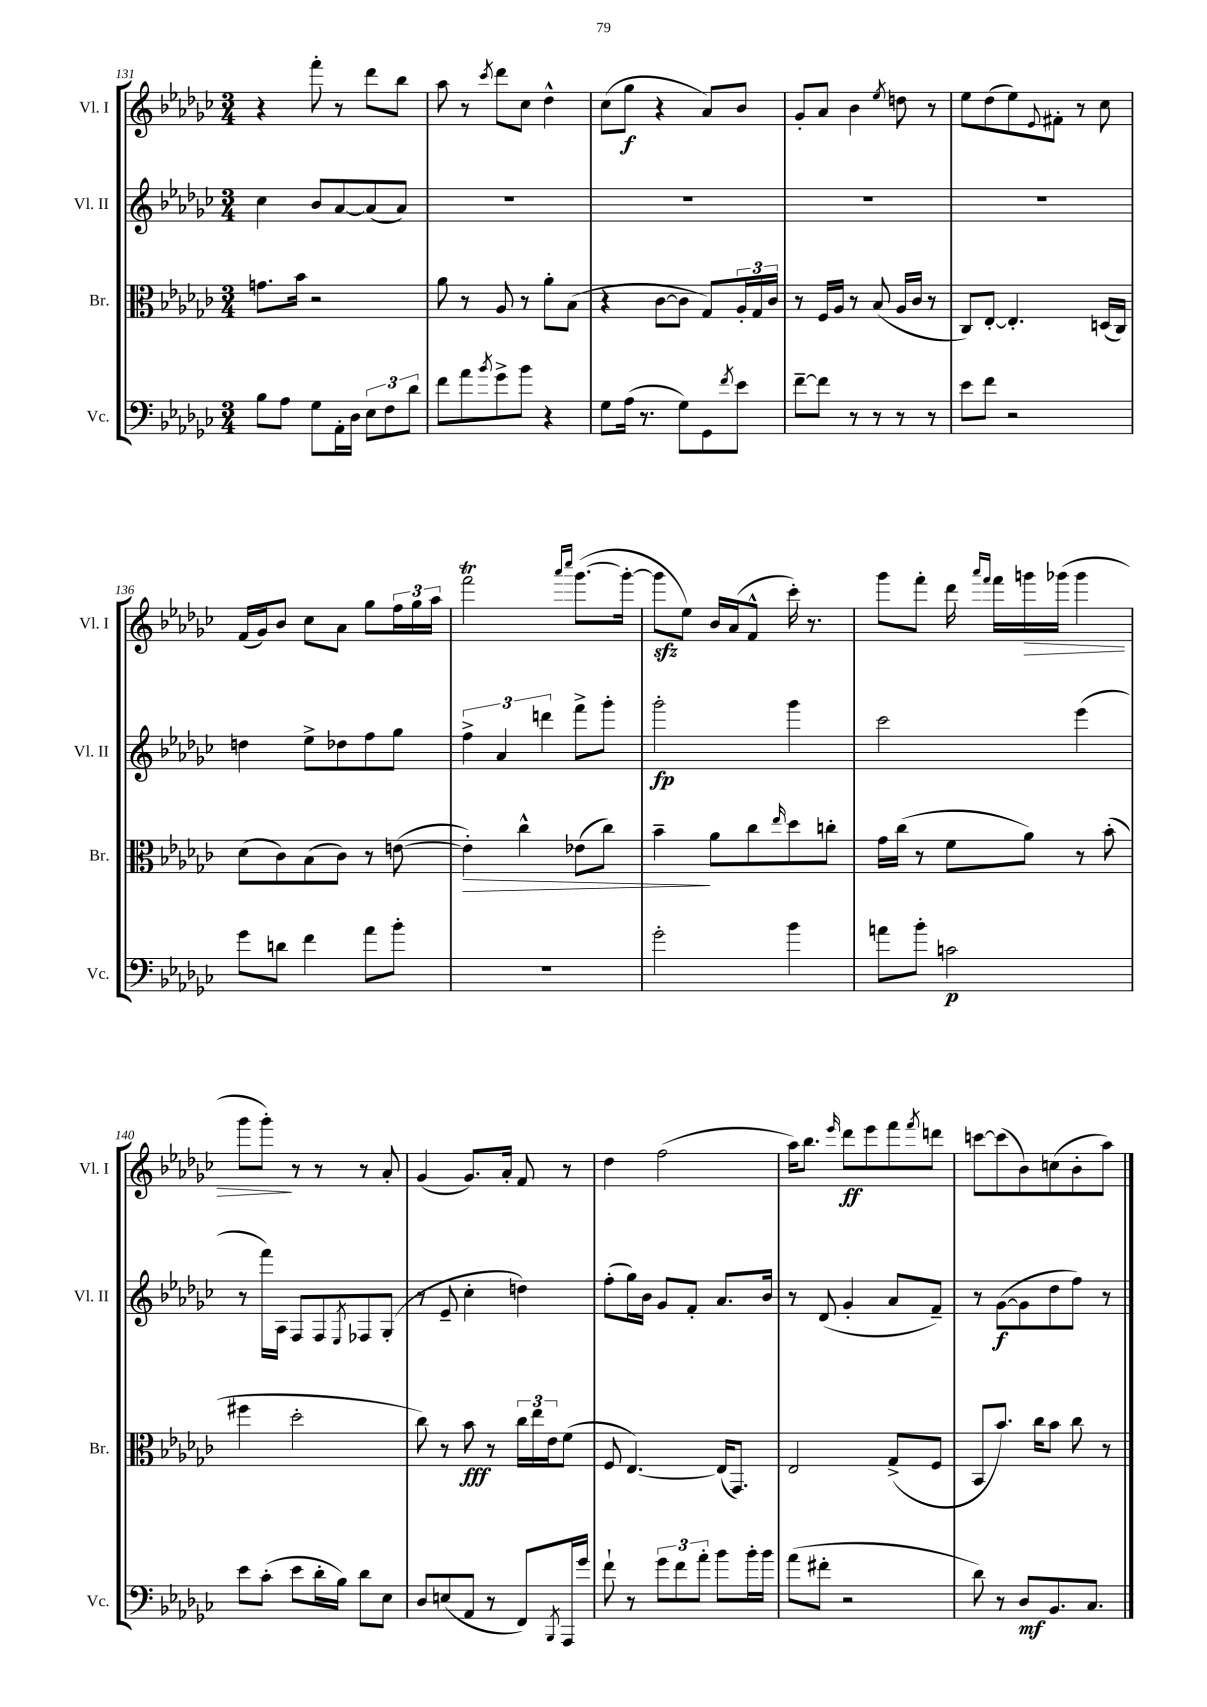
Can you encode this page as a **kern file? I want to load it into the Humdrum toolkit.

**kern	**dynam	**kern	**dynam	**kern	**dynam	**kern	**dynam
*part4	*part4	*part3	*part3	*part2	*part2	*part1	*part1
*staff4	*staff4	*staff3	*staff3	*staff2	*staff2	*staff1	*staff1
*I"Vc.	*	*I"Br.	*	*I"Vl. II	*	*I"Vl. I	*
*I'Vc.	*	*I'Br.	*	*I'Vl. II	*	*I'Vl. I	*
*clefF4	*	*clefC3	*	*clefG2	*	*clefG2	*
*k[b-e-a-d-g-c-]	*	*k[b-e-a-d-g-c-]	*	*k[b-e-a-d-g-c-]	*	*k[b-e-a-d-g-c-]	*
*M3/4	*	*M3/4	*	*M3/4	*	*M3/4	*
=131	=131	=131	=131	=131	=131	=131	=131
8B-\L	.	8.gn\L	.	4cc-\	.	4r	.
8A-\J	.	.	.	.	.	.	.
.	.	16b-\Jk	.	.	.	.	.
8G-\L	.	2r	.	8b-/L	.	8fff'\	.
16AA-'\L	.	.	.	[8a-/	.	8r	.
16D-\JJ	.	.	.	.	.	.	.
12E-\L	.	.	.	(8a-/]	.	8ddd-\L	.
12F\	.	.	.	.	.	.	.
.	.	.	.	8a-/J)	.	8bb-\J	.
12d-\J	.	.	.	.	.	.	.
=132	=132	=132	=132	=132	=132	=132	=132
8f\L	.	8a-\	.	2.r	.	8aa-\	.
8a-\	.	8r	.	.	.	8r	.
8qb-/	.	.	.	.	.	8qccc-/	.
8g-^\	.	8A-/	.	.	.	8ddd-\L	.
8b-\J	.	8r	.	.	.	8cc-\J	.
4r	.	8a-'\L	.	.	.	4dd-^^\	.
.	.	(8B-\J	.	.	.	.	.
=133	=133	=133	=133	=133	=133	=133	=133
8G-\L	.	4r	.	2.r	.	(8cc-\L	.
(16A-\Jk	.	.	.	.	.	8gg-\J	f
8.r	.	.	.	.	.	.	.
.	.	[8c-\L	.	.	.	4r	.
8G-\L)	.	8c-\J]	.	.	.	.	.
8GG-\	.	8G-/L)	.	.	.	8a-/L)	.
8qf/	.	.	.	.	.	.	.
8e-\J	.	24A-'/L	.	.	.	8b-/J	.
.	.	24G-/	.	.	.	.	.
.	.	24c-/JJ	.	.	.	.	.
=134	=134	=134	=134	=134	=134	=134	=134
[8f~\L	.	8r	.	2.r	.	8g-'/L	.
8f\J]	.	16F/LL	.	.	.	8a-/J	.
.	.	16A-/JJ	.	.	.	.	.
8r	.	8r	.	.	.	4b-\	.
8r	.	(8B-/	.	.	.	.	.
.	.	.	.	.	.	8qee-/	.
8r	.	16A-/LL	.	.	.	8ddn\	.
.	.	16c-/JJ	.	.	.	.	.
8r	.	8r	.	.	.	8r	.
=135	=135	=135	=135	=135	=135	=135	=135
8e-\L	.	8C-/L)	.	2.r	.	8ee-\L	.
8f\J	.	[8E-'/J	.	.	.	(8dd-\	.
2r	.	4.E-'/]	.	.	.	8ee-\)	.
.	.	.	.	.	.	8qqe-/	.
.	.	.	.	.	.	8f#X'\J	.
.	.	.	.	.	.	8r	.
.	.	(16Dn/LL	.	.	.	8cc-\	.
.	.	16C-/JJ)	.	.	.	.	.
!!LO:LB:g=z
=136	=136	=136	=136	=136	=136	=136	=136
8g-\L	.	(8d-\L	.	4ddn\	.	(16f/LL	.
.	.	.	.	.	.	16g-/J)	.
8dn\J	.	8c-\)	.	.	.	8b-/J	.
4f\	.	(8B-\	.	8ee-^\L	.	8cc-\L	.
.	.	8c-\J)	.	8dd-X\	.	8a-\J	.
8a-\L	.	8r	.	8ff\	.	8gg-\L	.
8b-'\J	.	([8en\	.	8gg-\J	.	24ff\L	.
.	.	.	.	.	.	24gg-\	.
.	.	.	.	.	.	24aa-\JJ	.
=137	=137	=137	=137	=137	=137	=137	=137
!	!	!	!LO:HP:b	!	!	!	!
2.r	.	4e'\])	>	6ff^\	.	2ffft\	.
.	.	.	.	6a-/	.	.	.
.	.	4cc-^^\	.	.	.	.	.
.	.	.	.	6dddn\	.	.	.
.	.	.	.	.	.	16qqaaa-/LL	.
.	.	.	.	.	.	16qqcccc-/JJ	.
.	.	(8e-X\L	.	8fff^\L	.	([8.ggg-\L	.
.	.	8cc-\J)	.	8ggg-'\J	.	.	.
.	.	.	.	.	.	16ggg-'\Jk_	.
=138	=138	=138	=138	=138	=138	=138	=138
2g-'\	.	4b-~\	.	2ggg-'\	fp	8ggg-zz\L]	.
.	.	.	.	.	.	8ee-\J)	.
.	.	8a-\L	]	.	.	16b-/LL	.
.	.	.	.	.	.	(16a-/J	.
.	.	8cc-\	.	.	.	8f^^/J	.
.	.	16qqee-/	.	.	.	.	.
4b-\	.	8dd-\	.	4ggg-\	.	16ccc-'\)	.
.	.	.	.	.	.	8.r	.
.	.	8ccn'\J	.	.	.	.	.
=139	=139	=139	=139	=139	=139	=139	=139
8an\L	.	16g-\LL	.	2ccc-\	.	8ggg-\L	.
.	.	(16cc-\JJ	.	.	.	.	.
8b-'\J	.	8r	.	.	.	8fff'\J	.
2cn\	p	8f\L	.	.	.	16ddd-\	.
.	.	.	.	.	.	16qqaaa-/LL	.
.	.	.	.	.	.	16qqfff/JJ	.
.	.	.	.	.	.	16fff\LL	.
!	!	!	!	!	!	!	!LO:HP:b
.	.	8a-\J)	.	.	.	16gggn\	>
.	.	.	.	.	.	(16ggg-X\JJ	.
.	.	8r	.	(4eee-\	.	4ggg-\	.
.	.	(8b-'\	.	.	.	.	.
!!LO:LB:g=z
=140	=140	=140	=140	=140	=140	=140	=140
8e-\L	.	4ff#X\	.	8r	.	8ggg-\L	.
(8c-'\J	.	.	.	16fff\LL)	.	8ggg-'\J)	.
.	.	.	.	16A-\JJ	.	.	.
8e-\L	.	2dd-'\	.	8F/L	.	8r	]
16d-'\L	.	.	.	8F/	.	8r	.
16B-\JJ)	.	.	.	.	.	.	.
.	.	.	.	8qE-/	.	.	.
8d-\L	.	.	.	8F-X/	.	8r	.
8E-\J	.	.	.	(8G-'/J	.	8a-'/	.
=141	=141	=141	=141	=141	=141	=141	=141
8D-/L	.	8cc-\)	.	8r	.	(4g-/	.
(8En/	.	8r	.	8e-~/	.	.	.
8AA-/J	.	8b-\	fff	4cc-'\	.	8.g-/L)	.
8r	.	8r	.	.	.	.	.
.	.	.	.	.	.	16a-'/Jk	.
8FF/L)	.	24cc-\LL	.	4ddn\)	.	8f/	.
.	.	24ee-\	.	.	.	.	.
.	.	24e-\J	.	.	.	.	.
8qBBB-/	.	.	.	.	.	.	.
16AAA-/L	.	(8f\J	.	.	.	8r	.
16g-/JJ	.	.	.	.	.	.	.
=142	=142	=142	=142	=142	=142	=142	=142
8f`\	.	8F/	.	(8ff'\L	.	4dd-\	.
8r	.	[4.E-/)	.	16gg-\L)	.	.	.
.	.	.	.	16b-\JJ	.	.	.
12g-\L	.	.	.	8g-/L	.	(2ff\	.
12f\	.	.	.	.	.	.	.
.	.	.	.	8f'/J	.	.	.
12a-'\J	.	.	.	.	.	.	.
8b-\L	.	(16E-/KL]	.	8.a-/L	.	.	.
.	.	8.GG-/J)	.	.	.	.	.
16b-'\L	.	.	.	.	.	.	.
16b-\JJ	.	.	.	16b-/Jk	.	.	.
=143	=143	=143	=143	=143	=143	=143	=143
(8a-\L	.	2E-/	.	8r	.	16aa-\KL)	.
.	.	.	.	.	.	8.bb-\J	.
8f#X'\J	.	.	.	(8d-/	.	.	.
.	.	.	.	.	.	16qqeee-/	.
2r	.	.	.	4g-'/	.	8ddd-\L	ff
.	.	.	.	.	.	8eee-\	.
.	.	(8G-^/L	.	8a-/L	.	8fff\	.
.	.	.	.	.	.	8qfff/	.
.	.	8F/J	.	8f~/J)	.	8dddn\J	.
=144	=144	=144	=144	=144	=144	=144	=144
8d-\)	.	8BB-/L	.	8r	.	[8cccn\L	.
8r	.	8.b-/J)	.	([8g-\L	f	(8ccc\]	.
8D-/L	mf	.	.	8g-\]	.	8b-\)	.
.	.	16cc-\KL	.	.	.	.	.
8.BB-/	.	8b-\J	.	8dd-\	.	(8ccn\	.
.	.	8cc-\	.	8ff\J)	.	8b-'\	.
8.C-/J	.	.	.	.	.	.	.
.	.	8r	.	8r	.	8aa-\J)	.
==	==	==	==	==	==	==	==
*-	*-	*-	*-	*-	*-	*-	*-
